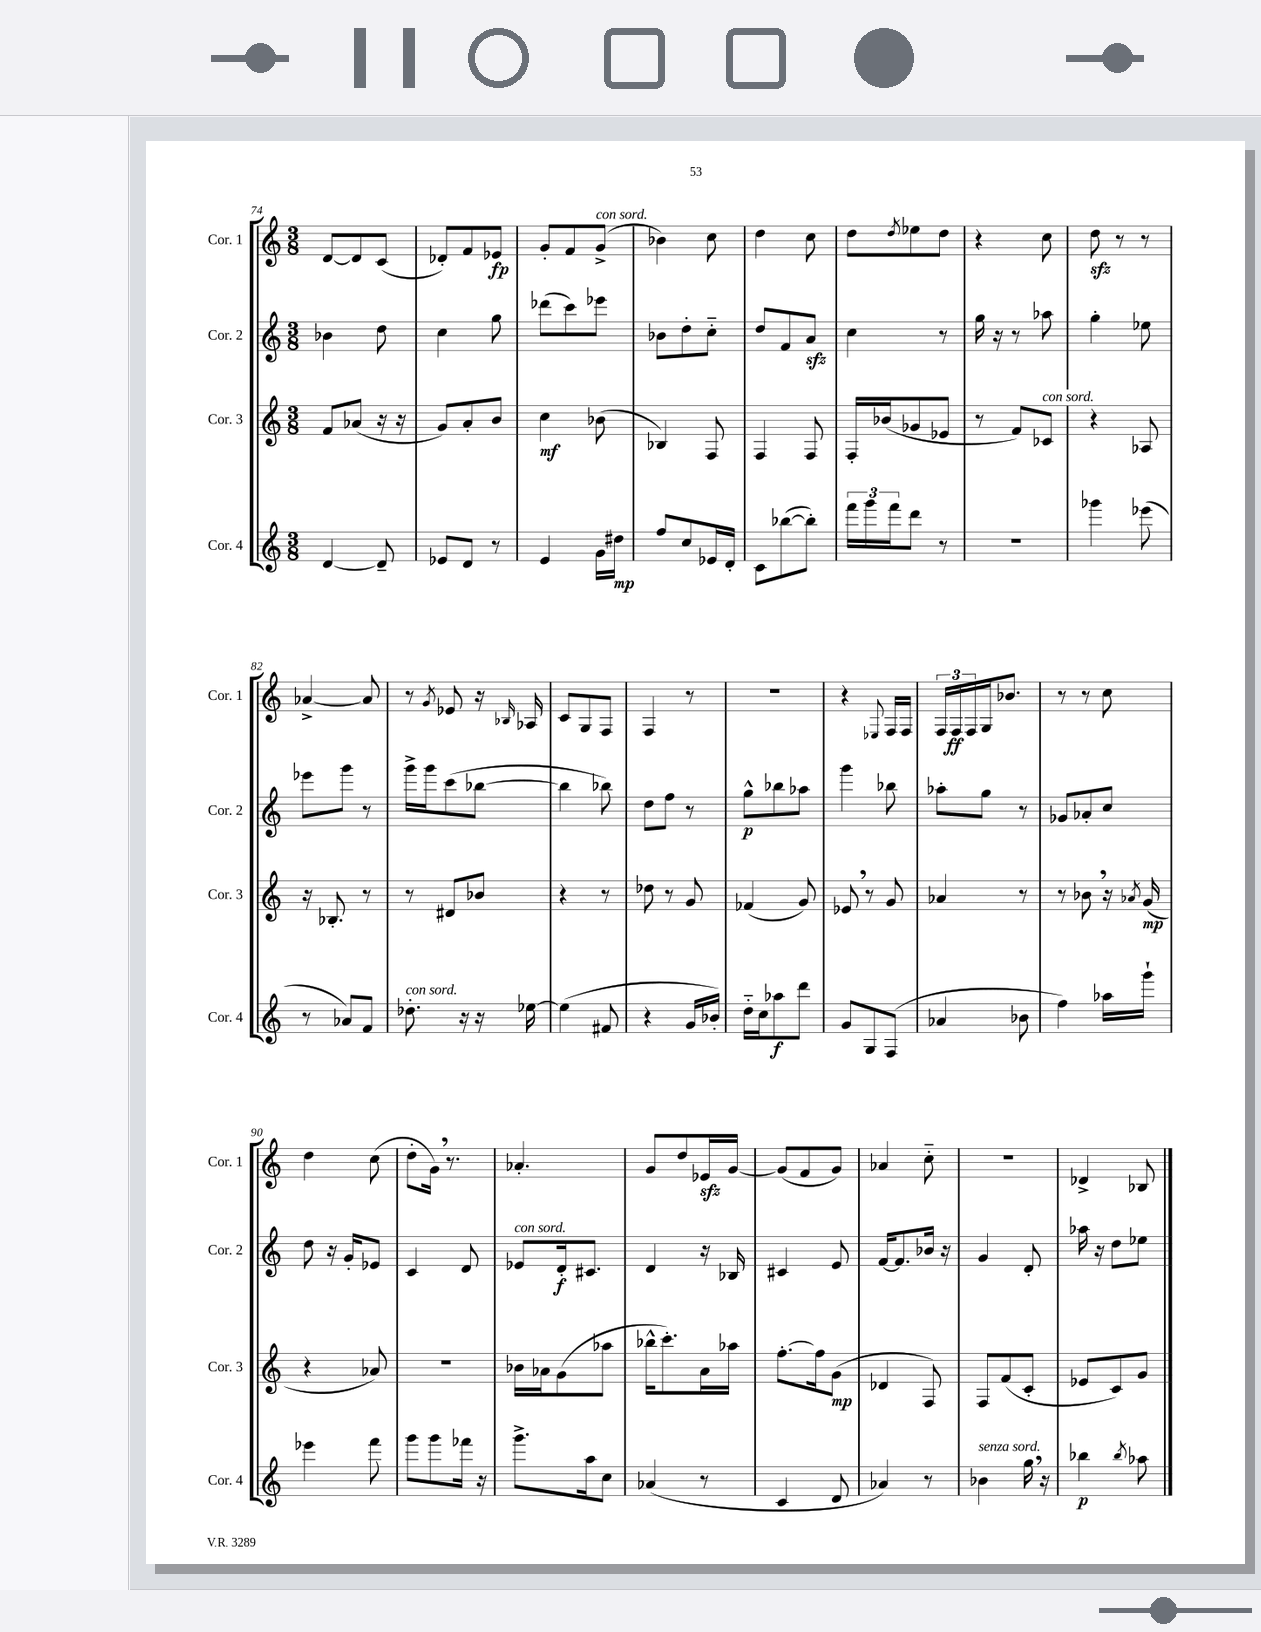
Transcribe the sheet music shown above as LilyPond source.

<<
\new StaffGroup <<
\new Staff = "s0" \with { instrumentName = "Cor. 1" shortInstrumentName = "Cor. 1" } {
    \clef treble \key c \major \numericTimeSignature \time 3/8
    d'8~ d'8 c'8( |
    des'8-.) f'8 ees'8\fp |
    g'8-. f'8 g'8->^\markup { \italic "con sord." }( |
    bes'4) c''8 |
    d''4 c''8 |
    d''8 \acciaccatura { d''8 } ees''8 d''8 |
    r4 c''8 |
    d''8\sfz r8 r8 |
    aes'4~-> aes'8 |
    r8 \acciaccatura { g'8 } ees'8 r16 \grace { bes16 } aes16 |
    c'8 g8 f8 |
    f4 r8 |
    R4. |
    r4 \appoggiatura { ees8 } f16 f16 |
    \tuplet 3/2 { f16 f16\ff f16 } g16 bes'8. |
    r8 r8 c''8 |
    d''4 c''8( |
    d''8-. g'16) \breathe r8. |
    aes'4.-. |
    g'8 d''8 ees'16\sfz g'16~ |
    g'8( f'8 g'8) |
    aes'4 c''8-_ |
    R4. |
    des'4-> bes8 \bar "|." |
}
\new Staff = "s1" \with { instrumentName = "Cor. 2" shortInstrumentName = "Cor. 2" } {
    \clef treble \key c \major \numericTimeSignature \time 3/8
    bes'4 d''8 |
    c''4 g''8 |
    des'''8( c'''8) ees'''8 |
    bes'8 d''8-. c''8-_ |
    d''8 f'8 a'8\sfz |
    c''4 r8 |
    g''16 r16 r8 aes''8 |
    g''4-. ees''8 |
    ees'''8 g'''8 r8 |
    g'''16-> g'''16 c'''8( bes''8~ |
    bes''4 bes''8) |
    d''8 f''8 r8 |
    g''8-^\p bes''8 aes''8 |
    g'''4 bes''8 |
    aes''8-. g''8 r8 |
    ges'8 aes'8-. c''8 |
    d''8 r16 g'16-. ees'8 |
    c'4 d'8 |
    ees'8^\markup { \italic "con sord." } d'16-.\f cis'8. |
    d'4 r16 bes16 |
    cis'4 e'8 |
    f'16~ f'8. bes'16 r16 |
    g'4 d'8-. |
    aes''16 r16 d''8 ees''8 \bar "|." |
}
\new Staff = "s2" \with { instrumentName = "Cor. 3" shortInstrumentName = "Cor. 3" } {
    \clef treble \key c \major \numericTimeSignature \time 3/8
    f'8 aes'8( r16 r16 |
    g'8) a'8-. b'8 |
    c''4\mf bes'8( |
    bes4) f8 |
    f4 f8 |
    f16-. bes'16( ges'8 ees'8 |
    r8 f'8) ces'8^\markup { \italic "con sord." } |
    r4 aes8 |
    r16 bes8.-. r8 |
    r8 dis'8 bes'8 |
    r4 r8 |
    des''8 r8 g'8 |
    fes'4( g'8) |
    ees'8 \breathe r8 g'8 |
    aes'4 r8 |
    r8 bes'8 \breathe r16 \acciaccatura { aes'8 } g'16\mp( |
    r4 aes'8) |
    R4. |
    bes'16 aes'16 g'8( aes''8 |
    bes''16-^ c'''8.-.) a'16 aes''16 |
    f''8.~-. f''16 g'8\mp( |
    des'4 f8) |
    f8 f'8( c'8-. |
    ees'8 c'8) g'8 \bar "|." |
}
\new Staff = "s3" \with { instrumentName = "Cor. 4" shortInstrumentName = "Cor. 4" } {
    \clef treble \key c \major \numericTimeSignature \time 3/8
    d'4~ d'8-- |
    ees'8 d'8 r8 |
    e'4 g'16 dis''16\mp |
    f''8 c''8 ees'16 d'16-. |
    c'8 bes''8~( bes''8-.) |
    \tuplet 3/2 { f'''16 g'''16 f'''16 } d'''8 r8 |
    R4. |
    ges'''4 ees'''8( |
    r8 aes'8) f'8 |
    des''8.-.^\markup { \italic "con sord." } r16 r16 ees''16~ |
    ees''4( fis'8 |
    r4 g'16 bes'16-.) |
    d''16-_ c''16 aes''8\f d'''8 |
    g'8 g8 f8( |
    aes'4 bes'8 |
    f''4) aes''16 g'''16-! |
    ees'''4 f'''8 |
    g'''8 g'''8 fes'''16 r16 |
    g'''8.-> a''16 c''8 |
    aes'4( r8 |
    c'4 d'8 |
    aes'4) r8 |
    bes'4^\markup { \italic "senza sord." } g''16 \breathe r16 |
    bes''4\p \acciaccatura { bes''8 } aes''8 \bar "|." |
}
>>
>>
\layout { \context { \Score currentBarNumber = #74 } }
